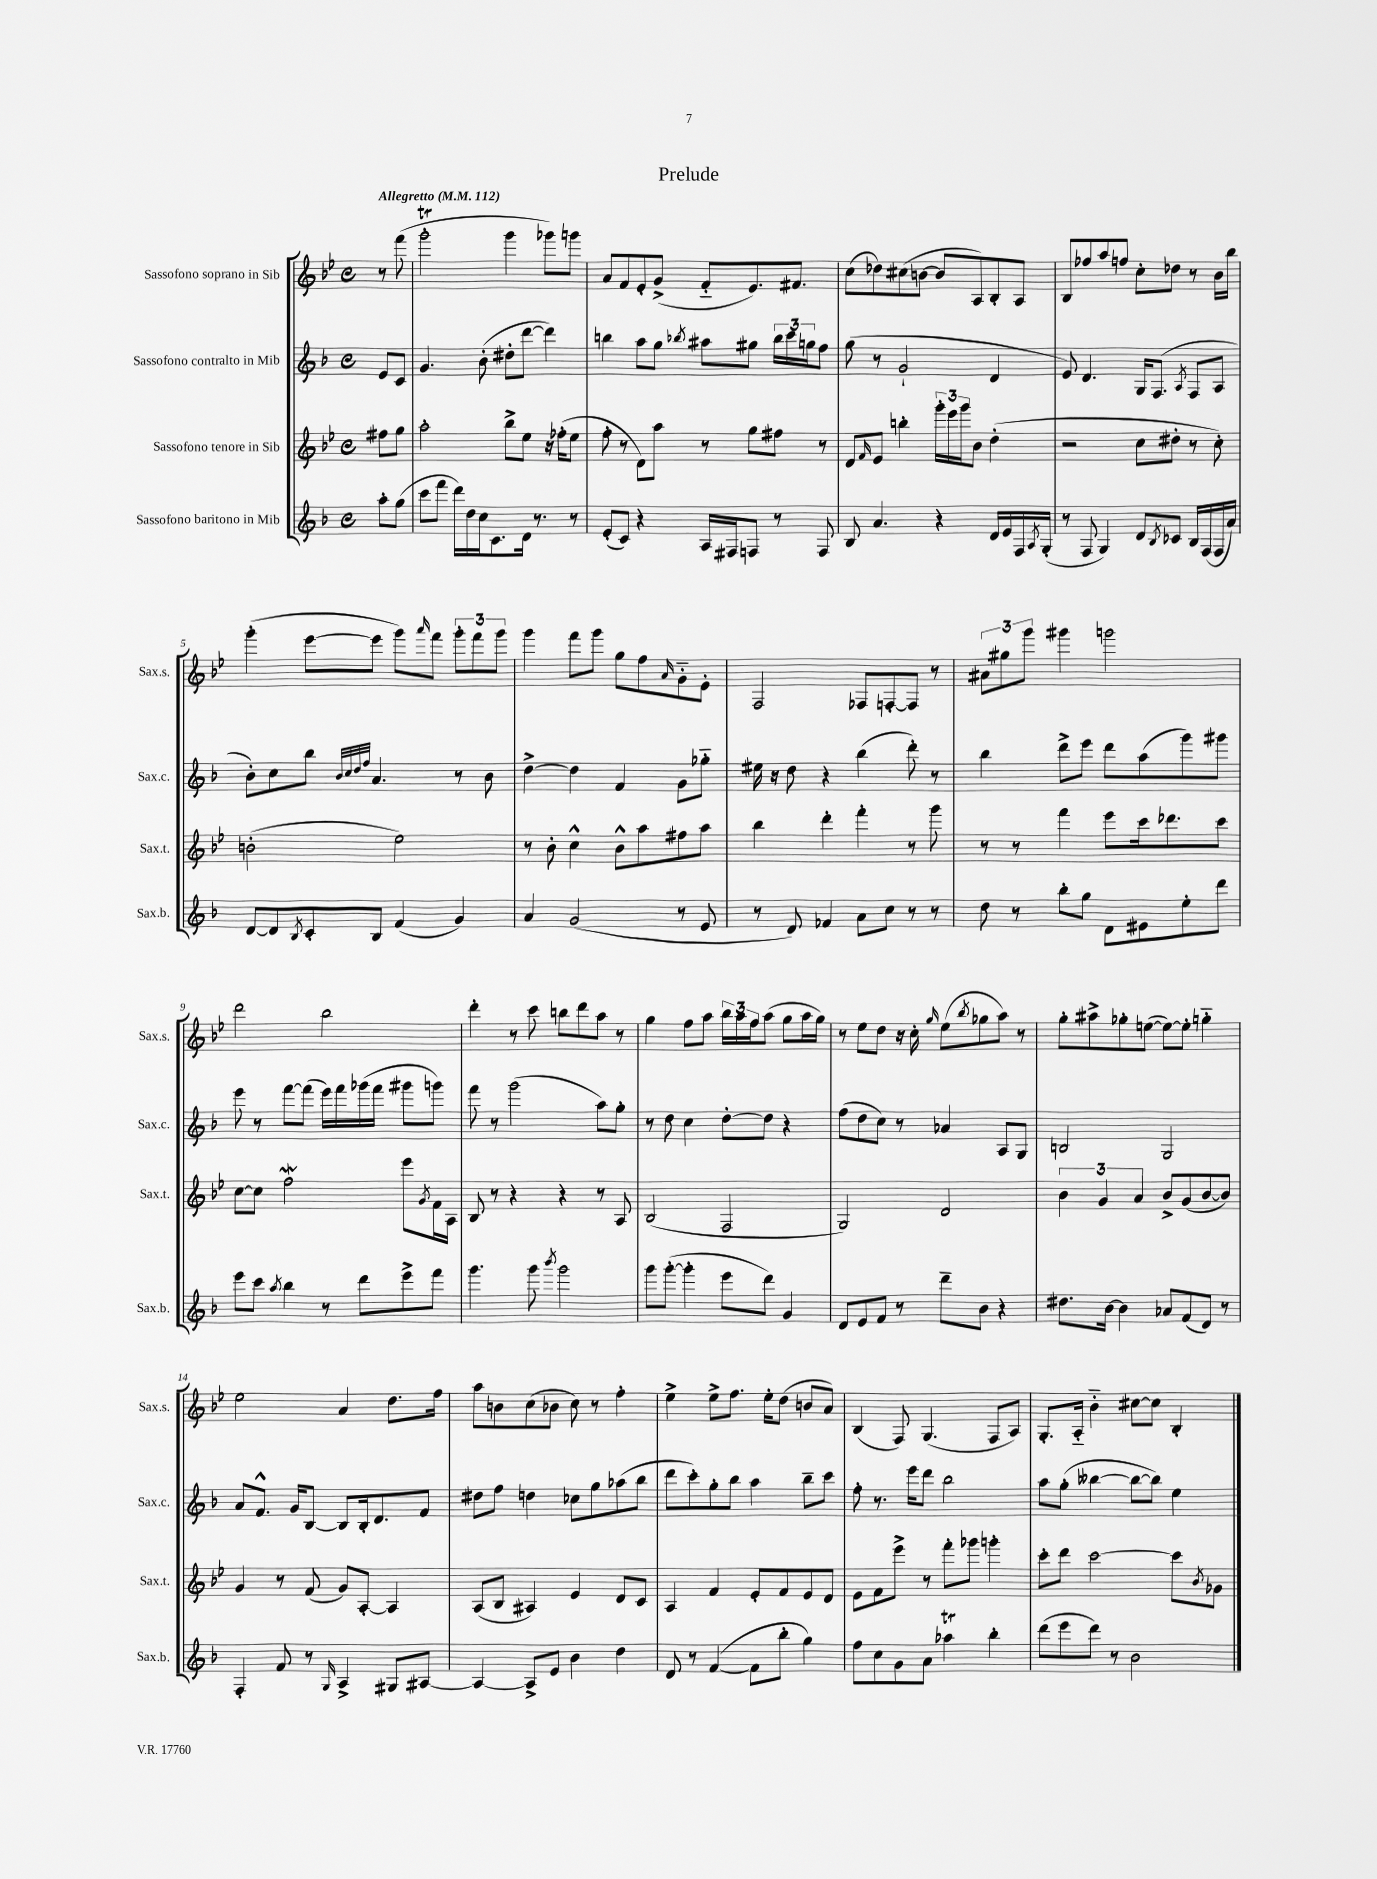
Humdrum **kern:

**kern	**kern	**kern	**kern
*staff4	*staff3	*staff2	*staff1
*clefG2	*clefG2	*clefG2	*clefG2
*k[b-]	*k[b-e-]	*k[b-]	*k[b-e-]
*M4/4	*M4/4	*M4/4	*M4/4
*met(c)	*met(c)	*met(c)	*met(c)
*MM112	*MM112	*MM112	*MM112
8aa'	8ff#	8e	8r
(8gg	8gg	8c	(8fff
=	=	=	=
8ccc	2aa'	4.g	2ggg'
8fff	.	.	.
16ddd)	.	.	.
16dd	.	.	.
16cc	.	(8b-'	.
8.c	.	.	.
.	8bb-^	8dd#'	4ggg
16d	8ee-	[8ddd	.
8.r	.	.	.
.	16r	4ddd])	8ggg-)
.	(16ff-'	.	.
8r	8ee-	.	8ggg
=	=	=	=
(8e'	8ff'	4bb	8a
8c)	8r	.	8f
4r	8d)	8aa	8e-'
.	8aa	8gg	(8g^
.	.	8qbb-	.
16A	8r	8aa#	8f'~
16F#	.	.	.
8F	8gg	8gg#	8.e-)
8r	8ff#	24bb-	.
.	.	24ccc	.
.	.	.	8.f#
.	.	24gg	.
8F	8r	8ff	.
=	=	=	=
8B-	8d	(8gg	(8cc
.	16qqf	.	.
4.a	8e-	8r	8dd-)
.	4bb'	2g`	(8cc#
.	.	.	[8b
4r	24ggg'	.	8b]
.	24eee-	.	.
.	24ggg	.	.
.	8b-	.	8A)
16d	(4dd'	4d	8B-'
16e	.	.	.
16F	.	.	8A
8qA	.	.	.
(16G'	.	.	.
=	=	=	=
8r	2r	8e)	8B-
8F	.	4.d	8ff-
4G)	.	.	8aa
.	.	.	8ff
8d	8cc	16G	8cc'
.	.	(8.F	.
8qB-	.	.	.
8c-	8dd#'	.	8dd-
.	.	8qA	.
16B-	8r	8F	8r
(16F	.	.	.
16F	8cc')	8A	16b-
16a)	.	.	16bb-
=	=	=	=
[8d	(2b'	8b-')	(4ggg'
8d]	.	8cc	.
8qB-	.	.	.
8c'	.	8bb-	[8eee-
.	.	32qqb-	.
.	.	32qqcc	.
.	.	32qqdd	.
.	.	32qqff	.
8B-	.	4.a	8eee-]
(4f	2ee-)	.	8ggg)
.	.	.	16qqaaa
.	.	.	8fff
4g)	.	8r	12ggg'
.	.	.	12fff
.	.	8b-	.
.	.	.	12ggg
=	=	=	=
4a	8r	[4dd^	4ggg
.	8b-'	.	.
(2g	4cc^^	4dd]	8fff
.	.	.	8ggg
.	8b-^^	4f	8gg
.	8aa	.	8ff
.	.	.	16qqa
8r	8ff#	8g	8g'~
8e	8aa	8gg-'~	8e-'
=	=	=	=
8r	4bb-	16ee#	2F
.	.	16r	.
8d)	.	8dd	.
4f-	4ddd'	4r	.
8a	4fff'	(4bb-	8F-
8cc	.	.	[8F'
8r	8r	8ddd')	8F]
8r	8ggg	8r	8r
=	=	=	=
8dd	8r	4bb-	12a#
.	.	.	12gg#
8r	8r	.	.
.	.	.	12ggg
8bb-'	4fff	8ddd^	4ggg#
8gg	.	8eee	.
8d	8eee-	8ddd	2ggg
8e#	16ccc	(8aa	.
.	8.ddd-	.	.
8ee'	.	8ggg)	.
8ddd	8ccc	8ggg#	.
=	=	=	=
8eee	[8cc	8eee	2ddd
8ccc	8cc]	8r	.
8qaa	.	.	.
4bb-	2ff	[8fff	.
.	.	(8fff]	.
8r	.	16eee)	2bb-
.	.	16fff	.
8ddd	.	(16ggg-	.
.	.	16fff	.
8eee^	8eee-	8ggg#	.
.	8qg	.	.
8fff	16f	8ggg)	.
.	16A	.	.
=	=	=	=
4.ggg	8B-	8fff	4ddd'
.	8r	8r	.
.	4r	(2ggg	8r
8ggg	.	.	8ccc
8qbbb-	.	.	.
2ggg	4r	.	8bb
.	.	.	8ddd
.	8r	8aa)	8aa
.	8A	8gg'	8r
=	=	=	=
8ggg	(2B-	8r	4gg
([8ggg'	.	8dd	.
4ggg']	.	4cc	8ff
.	.	.	8aa
8eee	2F	[8dd'	24bb-
.	.	.	24aa
.	.	.	24ff
8ddd)	.	8dd]	(8aa
4g	.	4r	8gg
.	.	.	16aa
.	.	.	16gg)
=	=	=	=
8d	2G)	(8ff	8r
8e	.	8dd	8ee-
8f	.	8cc)	8dd
8r	.	8r	16r
.	.	.	16cc'
.	.	.	16qqgg
8ddd~	2d	4a-	(8ee-
.	.	.	8qbb-
8b-	.	.	8gg-
4r	.	8A	8aa)
.	.	8G	8r
=	=	=	=
8.dd#	6b-	2B	8gg'
.	.	.	8aa#^
.	6g	.	.
[16b-	.	.	.
4b-]	.	.	8gg-'
.	6a	.	.
.	.	.	([8ee
8a-	8b-^	2G	8ee_)
(8f	(8g	.	8ee']
8d)	[8b-	.	4gg'~
8r	8b-])	.	.
=	=	=	=
4F'	4g	8a	2ee-
.	.	8.f^^	.
8f	8r	.	.
.	.	16g	.
8r	(8f	[8B-	.
16qqG	.	.	.
4A^	8g)	8B-]	4a
.	[8A'	16B-'	.
.	.	8.d	.
8G#	4A]	.	8.dd
[8A#	.	8f	.
.	.	.	16ff
=	=	=	=
4A#_	(8A	8dd#	8aa
.	8B-	8ff	8b
8A#^]	4A#)	4dd	(8cc
8e	.	.	8b-
4b-	4e-	8cc-	8cc)
.	.	8gg	8r
4dd	8d	(8aa-	4ff'
.	8c	8bb-	.
=	=	=	=
8d	4A	8ddd	4ee-^
8r	.	8ccc')	.
([4f	4f	8gg'	8ee-^
.	.	8bb-	8.ff
8f]	8e-'	4aa	.
.	.	.	16ee-'
8bb-'	8f	.	(8dd
4gg)	8e-	8bb-~	8b
.	8d	8ccc	8a)
=	=	=	=
8ff	8e-	8ff'	(4B-
8cc	8f	8.r	.
8g	8eee-^	.	8F)
.	.	16eee	.
8a	8r	8ddd	(4.G
4aa-	8fff'	2bb-	.
.	8ggg-	.	.
4bb-'	4ggg'	.	8F
.	.	.	8A)
=	=	=	=
(8ddd	8ccc'	8aa	8.G'
8eee	8ddd	(8gg'	.
.	.	.	16A'~
8ddd)	[2ccc	[4bb--	4b-'~
8r	.	.	.
2b-	.	8bb--_	[8cc#
.	.	8bb--])	8cc#]
.	8ccc]	4ee	4B-'
.	8qb-	.	.
.	8g-	.	.
==	==	==	==
*-	*-	*-	*-
